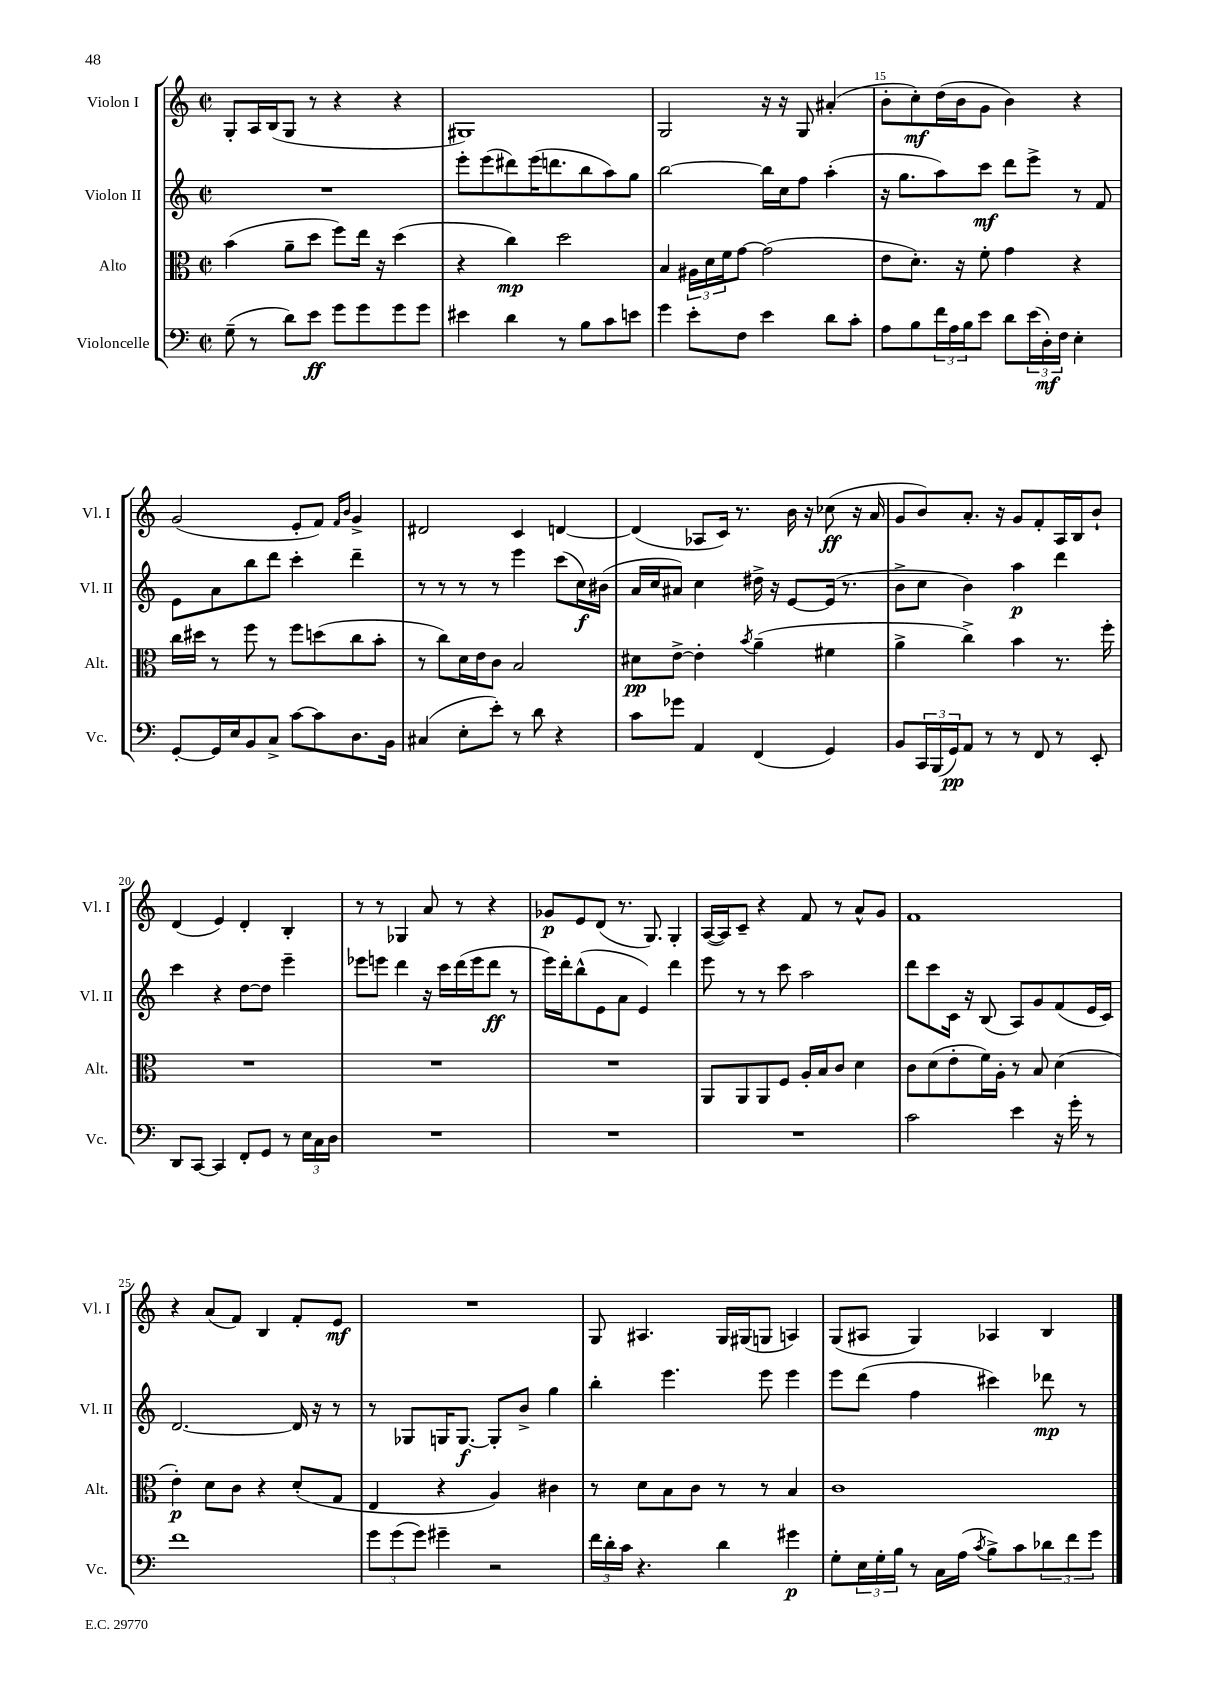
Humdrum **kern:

**kern	**kern	**kern	**kern
*staff4	*staff3	*staff2	*staff1
*clefF4	*clefC3	*clefG2	*clefG2
*k[]	*k[]	*k[]	*k[]
*M2/2	*M2/2	*M2/2	*M2/2
*met(c|)	*met(c|)	*met(c|)	*met(c|)
(8G~	(4b	1r	8G'
8r	.	.	16A
.	.	.	(16B
8d)	8a~	.	8G
8e	8dd	.	8r
8g	8ff)	.	4r
8g	16ee	.	.
.	16r	.	.
8g	(4dd	.	4r
8g	.	.	.
=	=	=	=
4e#	4r	8eee'	1G#)
.	.	(8eee	.
4d	4cc)	8ddd#)	.
.	.	(16eee	.
.	.	8.ddd	.
8r	2dd	.	.
8B	.	8bb	.
8c	.	8aa)	.
8e	.	8gg	.
=	=	=	=
4g	4B	[2bb	2G
8e'	24A#	.	.
.	24d	.	.
.	24f	.	.
8F	[8g	.	.
4e	(2g]	16bb]	16r
.	.	16cc	16r
.	.	8ff	8G
8d	.	(4aa'	(4a#'
8c'	.	.	.
=	=	=	=
8A	8e	16r	8b'
.	.	8.gg	.
8B	8.d')	.	8cc')
24f	.	8aa)	(16dd
24A	.	.	.
.	16r	.	16b
24B	.	.	.
8e	8f'	8ccc	8g
8d	4g	8ddd	4b)
(24e	.	8eee^	.
24D')	.	.	.
24F	.	.	.
4E'	4r	8r	4r
.	.	8f	.
=	=	=	=
[8GG'	16cc	8e	(2g
.	16dd#	.	.
16GG]	8r	8a	.
16E	.	.	.
8BB	8ff	8bb	.
8C^	8r	8ddd	.
[8c	8ff	4ccc'	8e'
8c]	(8dd	.	8f)
.	.	.	16qqf
.	.	.	16qqb
8.D	8cc	4ddd~	4g^
.	8b'	.	.
16BB	.	.	.
=	=	=	=
(4C#	8r	8r	2d#
.	8cc)	8r	.
8E'	16d	8r	.
.	16e	.	.
8e')	8c	8r	.
8r	2B	4eee	4c
8d	.	.	.
4r	.	(8ccc	[4d
.	.	16cc)	.
.	.	(16b#	.
=	=	=	=
8c	8d#	16a	(4d]
.	.	16cc	.
8g-	[8e^	8a#)	.
4AA	4e']	4cc	8A-
.	.	.	16c)
.	.	.	8.r
.	8qb	.	.
(4FF	(4a~	16dd#^	.
.	.	16r	.
.	.	[8e	16b
.	.	.	16r
4GG)	4f#	(16e]	(8cc-
.	.	8.r	.
.	.	.	16r
.	.	.	16a
=	=	=	=
8BB	4a^	8b^	8g
24CC	.	8cc	8b)
(24BBB	.	.	.
24GG)	.	.	.
8AA	4cc^)	4b)	8.a'
8r	.	.	.
.	.	.	16r
8r	4b	4aa	8g
8FF	.	.	8f'
8r	8.r	4ddd	16A
.	.	.	16B
8EE'	.	.	8b`
.	16ff'	.	.
=	=	=	=
8DD	1r	4ccc	(4d
[8CC	.	.	.
4CC]	.	4r	4e)
8FF'	.	[8dd	4d'
8GG	.	8dd]	.
8r	.	4eee~	4B'
24E	.	.	.
24C	.	.	.
24D	.	.	.
=	=	=	=
1r	1r	8eee-	8r
.	.	8eee	8r
.	.	4ddd	4G-
.	.	16r	8a
.	.	16ccc	.
.	.	(16ddd	8r
.	.	16eee	.
.	.	8ddd	4r
.	.	8r	.
=	=	=	=
1r	1r	16eee)	8g-
.	.	16ddd'	.
.	.	(8bb^^	8e
.	.	8e	(8d
.	.	8a	8.r
.	.	4e)	.
.	.	.	8.G)
.	.	4ddd	4G'
=	=	=	=
1r	8AA	8eee	([16A
.	.	.	16A])
.	8AA	8r	8c~
.	8AA	8r	4r
.	8F	8ccc	.
.	16A'	2aa	8f
.	16B	.	.
.	8c	.	8r
.	4d	.	8a^^
.	.	.	8g
=	=	=	=
2c	8c	8ddd	1f
.	(8d	8ccc	.
.	8e'	16c	.
.	.	16r	.
.	16f)	(8B	.
.	16A'	.	.
4e	8r	8A)	.
.	8B	8g	.
16r	(4d	(8f	.
16g'	.	.	.
8r	.	16e	.
.	.	16c)	.
=	=	=	=
1f	4e')	[2.d	4r
.	8d	.	(8a
.	8c	.	8f)
.	4r	.	4B
.	(8d'	16d]	8f'
.	.	16r	.
.	8G	8r	8e
=	=	=	=
12g	4E	8r	1r
(12g	.	.	.
.	.	8G-	.
12g)	.	.	.
4g#~	4r	16G	.
.	.	[8.G	.
2r	4A)	8G']	.
.	.	8b^	.
.	4c#	4gg	.
=	=	=	=
24f	8r	4bb'	8G
24d'	.	.	.
24c	.	.	.
4.r	8d	.	4.A#
.	8B	4.eee	.
.	8c	.	.
4d	8r	.	16G
.	.	.	(16G#
.	8r	8eee	8G
4g#	4B	4eee	4A)
=	=	=	=
8G'	1c	8eee	(8G
24E	.	(8ddd	8A#
24G'	.	.	.
24B	.	.	.
8r	.	4ff	4G)
16C	.	.	.
(16A	.	.	.
8qc	.	.	.
8B^)	.	4ccc#)	4A-
8c	.	.	.
12d-	.	8ddd-	4B
12f	.	.	.
.	.	8r	.
12g	.	.	.
==	==	==	==
*-	*-	*-	*-
